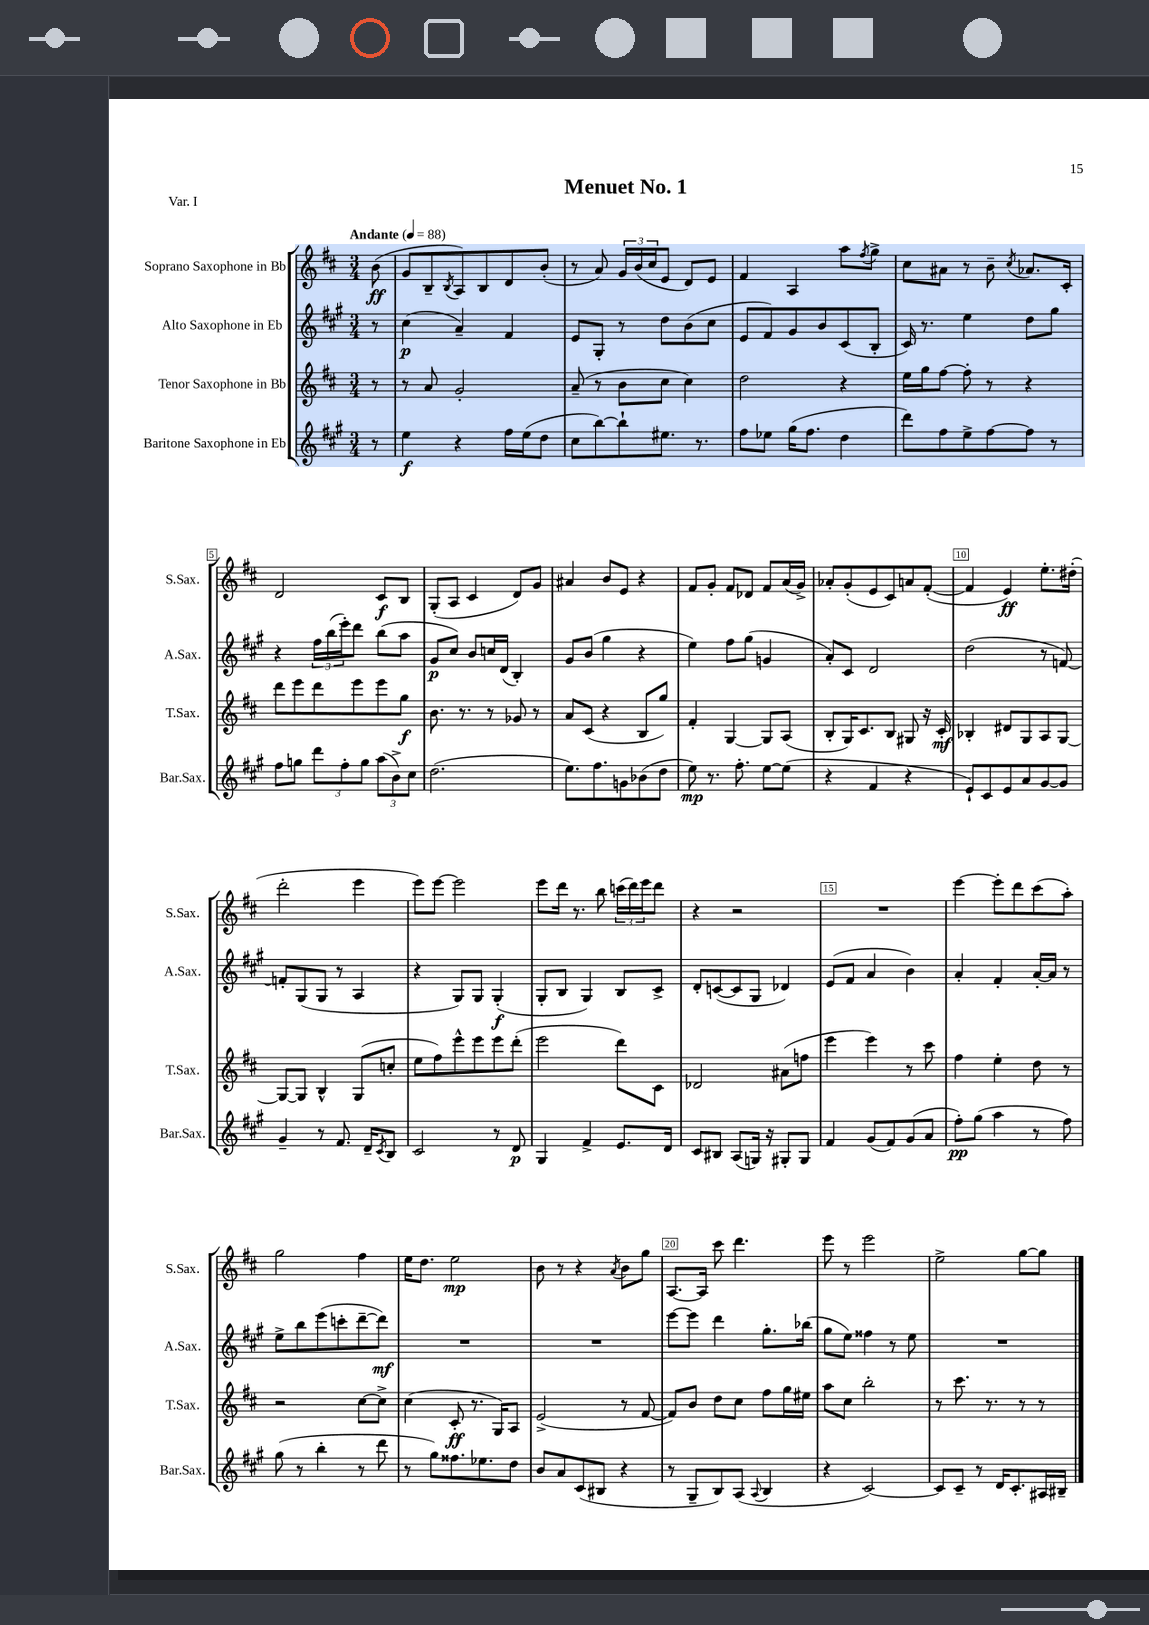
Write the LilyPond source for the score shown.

\header { title = "Menuet No. 1" piece = "Var. I" }
<<
\new StaffGroup <<
\new Staff = "s0" \with { instrumentName = "Soprano Saxophone in Bb" shortInstrumentName = "S.Sax." } {
    \clef treble \key d \major \numericTimeSignature \time 3/4 \partial 8 \tempo "Andante" 4 = 88
    b'8\ff( |
    g'8 b8-- \acciaccatura { b8 } a8) b8 d'8 b'8-.( |
    r8 a'8) \tuplet 3/2 { g'16 b'16( cis''16 } e'8 d'8) e'8 |
    fis'4 a4 a''8 \acciaccatura { fis''8 } g''8-> |
    cis''8 ais'8 r8 b'8-- \acciaccatura { cis''8 } aes'8. cis'16-. |
    d'2 cis'8\f b8 |
    g8-.( a8 cis'4 d'8) g'8 |
    ais'4 b'8 e'8 r4 |
    fis'8 g'8-. fis'8 des'8 fis'8 a'16( g'16->) |
    aes'8-. g'8-.( e'8 cis'8) a'8 fis'8~-.( |
    fis'4 e'4\ff) e''8.-. dis''16-.( |
    d'''2-. e'''4 |
    e'''8) e'''8~ e'''2 |
    e'''8 d'''16 r8. b''8 \tuplet 3/2 { c'''16( d'''16) e'''16 } d'''8 |
    r4 r2 |
    R2. |
    e'''4~ e'''8-. d'''8 cis'''8( a''8-.) |
    g''2 fis''4 |
    e''16 d''8. e''2\mp |
    b'8 r8 r4 \acciaccatura { a'8 } b'8 g''8 |
    a8.~ a16 cis'''8 d'''4. |
    e'''8 r8 e'''2 |
    e''2-> g''8~ g''8 \bar "|." |
}
\new Staff = "s1" \with { instrumentName = "Alto Saxophone in Eb" shortInstrumentName = "A.Sax." } {
    \clef treble \key a \major \numericTimeSignature \time 3/4 \partial 8
    r8 |
    cis''4\p( a'4--) fis'4 |
    e'8 gis8-. r8 d''8 b'8( cis''8 |
    e'8 fis'8) gis'8 b'8 cis'8( b8-. |
    cis'16) r8. e''4 d''8 gis''8 |
    r4 \tuplet 3/2 { fis''16 b''16( e'''16-.) } d'''8 b''8( a''8 |
    gis'8\p cis''8) b'8 c''16 d'16( b4-.) |
    gis'8 b'8( gis''4 r4 |
    e''4) fis''8 gis''8( g'4 |
    a'8-.) cis'8 d'2 |
    d''2( r8 f'8~) |
    f'8-. gis8( gis8 r8 a4 |
    r4 gis8) gis8 gis4-.\f( |
    gis8-. b8 gis4) b8 cis'8-> |
    d'8-. c'8~( c'8 gis8 des'4) |
    e'8( fis'8 a'4 b'4) |
    a'4-. fis'4-. a'16~-. a'16 r8 |
    e''8-> b''8 e'''8( c'''8-. d'''8~-- d'''8\mf) |
    R2. |
    R2. |
    e'''8~ e'''8 d'''4 gis''8.-. bes''16( |
    gis''8 e''8) fisis''4 r8 e''8 |
    R2. \bar "|." |
}
\new Staff = "s2" \with { instrumentName = "Tenor Saxophone in Bb" shortInstrumentName = "T.Sax." } {
    \clef treble \key d \major \numericTimeSignature \time 3/4 \partial 8
    r8 |
    r8 a'8 g'2-. |
    a'8--( r8 b'8 cis''8 cis''4) |
    d''2 r4 |
    e''16 g''16 fis''8~ fis''8-. r8 r4 |
    d'''8 e'''8 d'''8 e'''8 e'''8 g''8\f |
    b'8. r8. r8 ges'8 r8 |
    a'8 cis'8( r4 b8 g''8) |
    fis'4-. g4~ g8 a8( |
    b8-. g16) cis'8. b8 gis8 r16 cis'16-.\mf |
    bes4-. dis'8 g8 a8 g8~ |
    g8~ g8 b4-^ g8( c''8-. |
    e''8 fis''8) e'''8-^ e'''8 e'''8 d'''8-.( |
    e'''2 d'''8) cis'8 |
    des'2 ais'8( f''8 |
    e'''4 e'''4) r8 cis'''8 |
    fis''4 e''4-. d''8 r8 |
    r2 cis''8~ cis''8-> |
    cis''4( cis'8-.\ff r8. g16) a8 |
    e'2->( r8 fis'8~ |
    fis'8) b'8 d''8 cis''8 fis''8 g''16 eis''16 |
    a''8 cis''8 b''2-. |
    r8 cis'''8. r8. r8 r8 \bar "|." |
}
\new Staff = "s3" \with { instrumentName = "Baritone Saxophone in Eb" shortInstrumentName = "Bar.Sax." } {
    \clef treble \key a \major \numericTimeSignature \time 3/4 \partial 8
    r8 |
    e''4\f r4 fis''16 e''16( d''8 |
    cis''8 b''8~) b''8-! eis''8. r8. |
    fis''8 ees''8 gis''16( fis''8. d''4 |
    d'''8) fis''8 e''8-> fis''8~ fis''8 r8 |
    fis''8 g''8 \tuplet 3/2 { d'''8 fis''8-. g''8 } \tuplet 3/2 { a''8( b'8->) cis''8 } |
    d''2.( |
    e''8.) fis''8. g'8 bes'8( d''8 |
    e''8\mp) r8. fis''8.-. e''8~ e''8( |
    r4 fis'4 r4 |
    e'8-!) cis'8 e'8 a'8 gis'8~ gis'8 |
    gis'4-- r8 fis'8. d'16-- \acciaccatura { cis'8 } b8 |
    cis'2 r8 d'8\p |
    gis4 fis'4-> e'8. d'16 |
    cis'8 bis8 a8( g16) r16 gis8-. gis8 |
    fis'4 gis'8( fis'8) gis'8( a'8 |
    fis''8-.\pp) gis''8( a''4 r8 fis''8) |
    gis''8( r8 b''4-. r8 d'''8 |
    r8 gis''8) fisis''8. ees''8. d''8 |
    b'8 a'8 cis'8( bis8 r4 |
    r8 gis8-- b8) a8( \appoggiatura { a8 } b4 |
    r4 cis'2~) |
    cis'8 cis'8-- r8 d'16 cis'8.-. ais16 bis16-- \bar "|." |
}
>>
>>
\layout { \context { \Score \override BarNumber.break-visibility = ##(#f #t #t) barNumberVisibility = #(every-nth-bar-number-visible 5) \override BarNumber.stencil = #(make-stencil-boxer 0.1 0.3 ly:text-interface::print) } }
